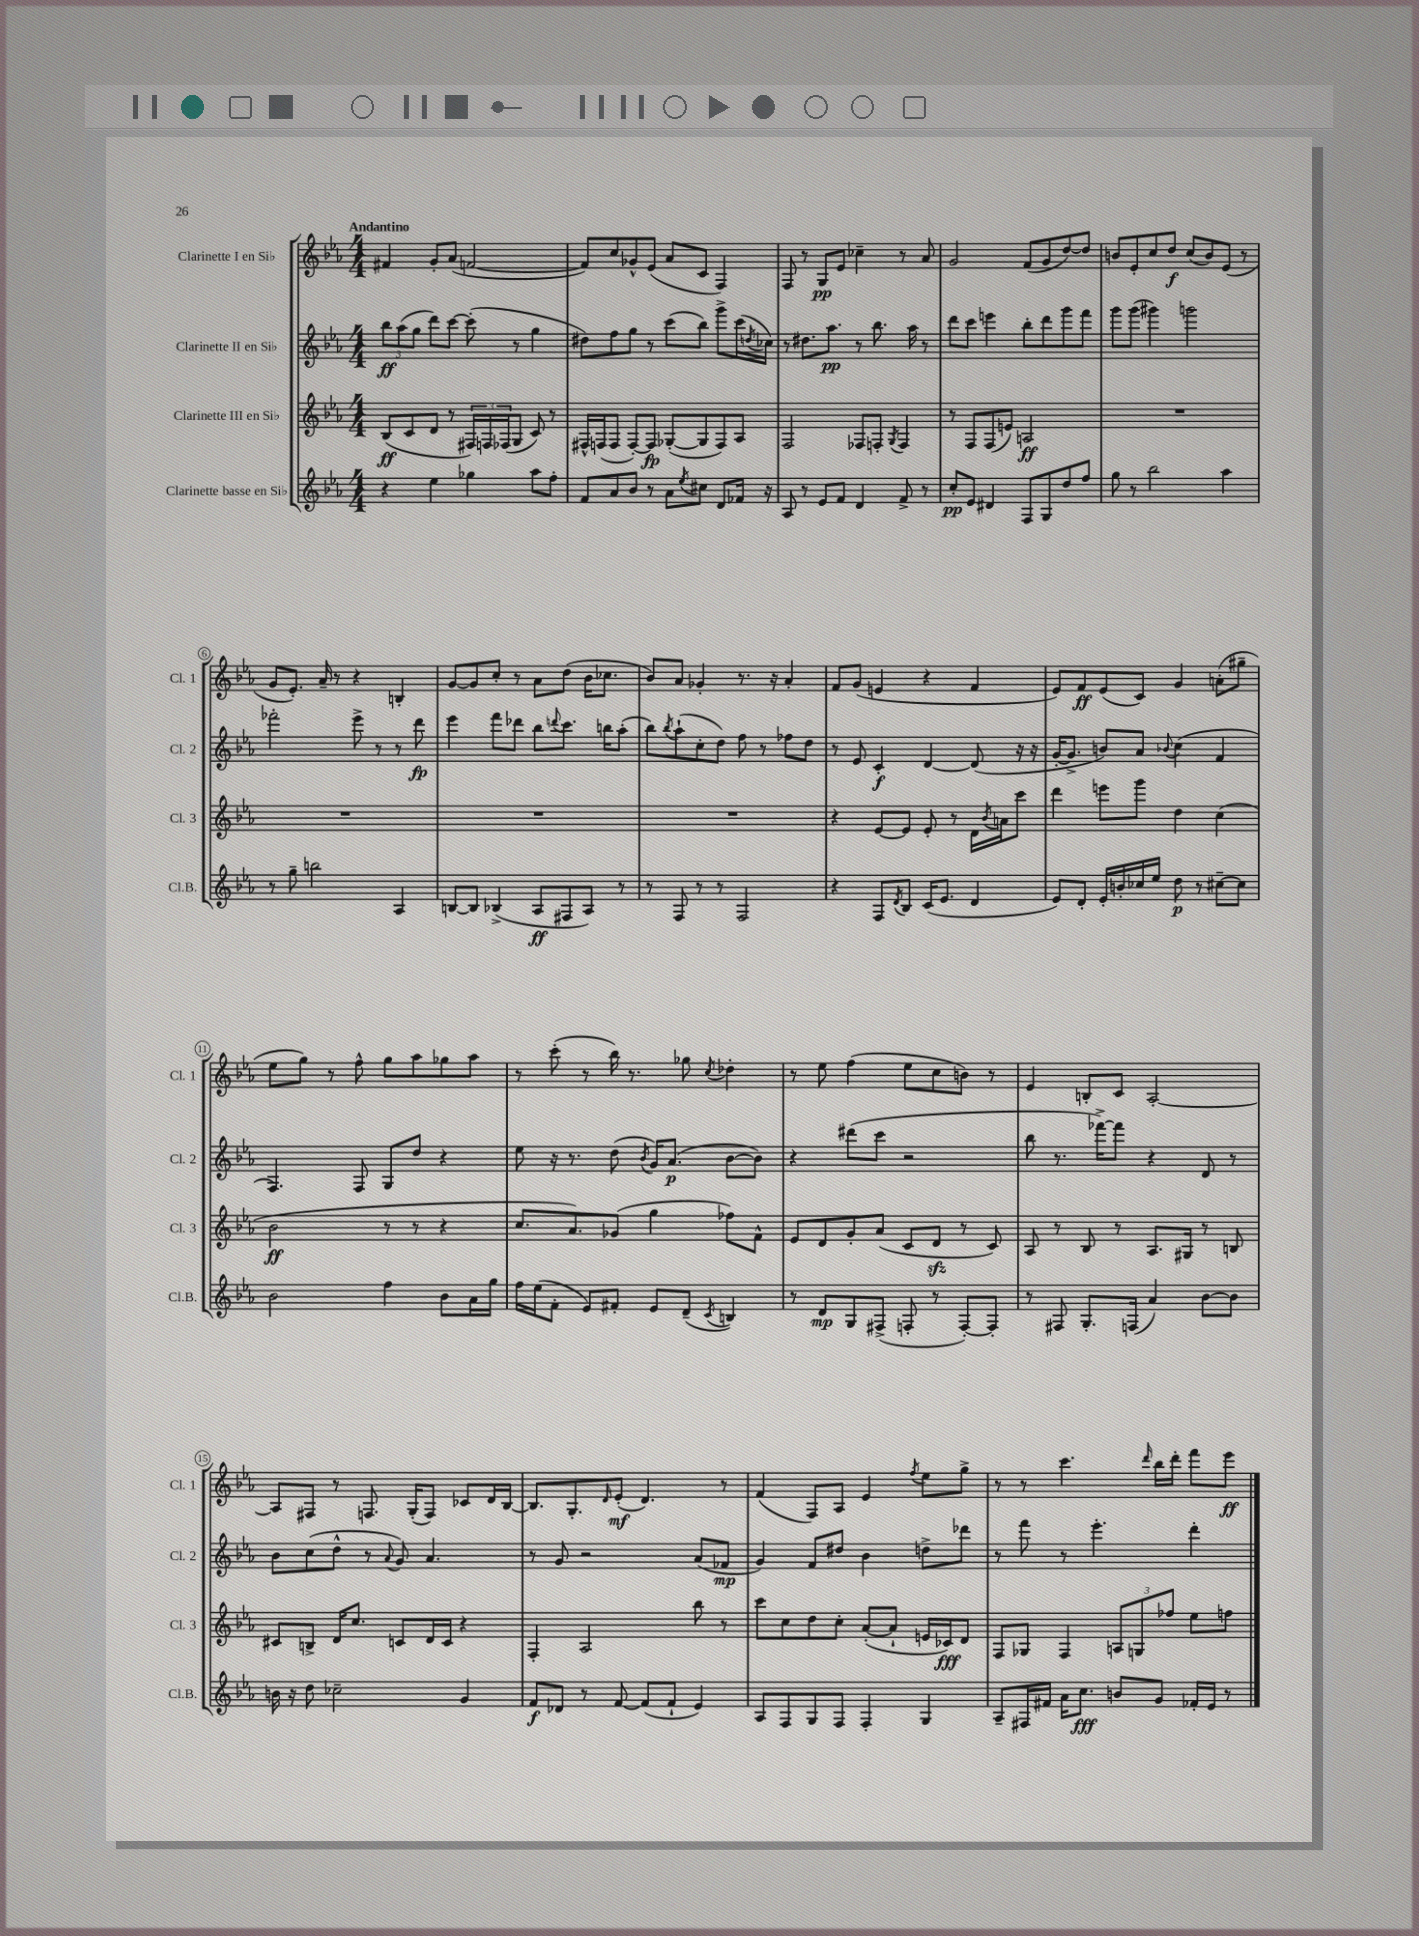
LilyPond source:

<<
\new StaffGroup <<
\new Staff = "s0" \with { instrumentName = "Clarinette I en Sib" shortInstrumentName = "Cl. 1" } {
    \clef treble \key ees \major \numericTimeSignature \time 4/4 \tempo "Andantino"
    fis'4 g'8-. aes'8( f'2~ |
    f'8) c''8 ges'8-^ ees'8( aes'8 c'8 f4) |
    f8 r8 g8\pp ees'8 ces''4-- r8 aes'8 |
    g'2 f'8( g'8 d''8~) d''8 |
    b'8 ees'8-. c''8 d''8\f c''8( b'8) ees'8( r8 |
    g'8 ees'8.-.) aes'16-- r8 r4 b4-. |
    g'8~ g'8 c''8-. r8 aes'8 d''8( bes'16 ces''8. |
    bes'8) aes'8 ges'4-. r8. r16 aes'4-. |
    f'8 g'8( e'4 r4 f'4 |
    ees'8) f'8\ff ees'8( c'8) g'4 a'8-.( gis''8-- |
    ees''8 g''8) r8 f''8-^ g''8 aes''8 ges''8 aes''8 |
    r8 c'''8-.( r8 bes''16) r8. ges''8 \acciaccatura { c''8 } des''4-. |
    r8 ees''8 f''4( ees''8 c''8 b'8) r8 |
    ees'4 b8-. c'8 aes2~-. |
    aes8 fis8 r8 f8. g16-.( f8) ces'8 d'16 bes16~ |
    bes8. g8.-. \grace { d'16 } ees'8-.\mf( d'4.) r8 |
    f'4( f8) aes8 ees'4 \acciaccatura { f''8 } ees''8 g''8-> |
    r8 r8 c'''4. \grace { d'''16 } bes''16 d'''16-. f'''8 ees'''8\ff \bar "|." |
}
\new Staff = "s1" \with { instrumentName = "Clarinette II en Sib" shortInstrumentName = "Cl. 2" } {
    \clef treble \key ees \major \numericTimeSignature \time 4/4
    \tuplet 3/2 { bes''8\ff aes''8( g''8 } d'''8) c'''8~ c'''8-.( r8 g''4 |
    dis''8) f''8 g''8 r8 c'''8( bes''8) g'''8-> c'''16( \acciaccatura { d''8 } ces''16) |
    r8 dis''8. aes''8.\pp r8 bes''8. aes''16 r8 |
    d'''8 c'''8 e'''4 bes''8-. d'''8 g'''8 f'''8 |
    g'''8 g'''8( gis'''4) g'''2 |
    fes'''2-. ees'''8-> r8 r8 d'''8\fp |
    ees'''4 f'''8 des'''8 bes''8 \appoggiatura { d'''8 } c'''8. b''16 aes''8-.( |
    bes''8) \acciaccatura { bes''8 } aes''8-!( c''8-. d''8) f''8 r8 fes''8 d''8 |
    r8 ees'8 c'4-.\f d'4~ d'8( r16 r16 |
    g'16~-. g'8.-> b'8) aes'8 \appoggiatura { bes'8 } c''4( f'4 |
    f4.) f8 g8 d''8 r4 |
    ees''8 r16 r8. d''8( \acciaccatura { bes'8 } g'16) aes'8.\p( bes'8~ bes'8) |
    r4 dis'''8( c'''8 r2 |
    bes''8 r8. fes'''16~->) fes'''8 r4 d'8 r8 |
    bes'8 c''8( d''8-^ r8 \appoggiatura { aes'8 } g'8) aes'4. |
    r8 g'8 r2 aes'8( fes'8\mp |
    g'4) f'8 dis''8 bes'4 d''8-> des'''8 |
    r8 f'''8 r8 ees'''4.-. d'''4-. \bar "|." |
}
\new Staff = "s2" \with { instrumentName = "Clarinette III en Sib" shortInstrumentName = "Cl. 3" } {
    \clef treble \key ees \major \numericTimeSignature \time 4/4
    bes8\ff( c'8 d'8 r8 \tuplet 3/2 { fis16) f16 fes16( } g8 c'8) r8 |
    fis16-^ f16( f8 f8~-.) f8\fp ges8~-.( ges8 f8) aes8 |
    f2 fes8 f8-. \acciaccatura { g8 } f4 |
    r8 f8 f8( e'8) a2\ff |
    R1 |
    R1 |
    R1 |
    R1 |
    r4 ees'8~ ees'8 ees'8-. r8 d'16 \acciaccatura { bes'8 } a'16 c'''8 |
    d'''4 e'''8 g'''8 d''4 c''4( |
    bes'2\ff r8 r8 r4 |
    c''8. aes'8.) ges'8( g''4 fes''8) f'8-^ |
    ees'8 d'8 g'8-. aes'8( c'8 d'8\sfz r8 c'8) |
    aes8 r8 bes8 r8 aes8. gis16 r8 b8 |
    cis'8 b8-> d'16 c''8. c'8 d'16 c'16 r4 |
    f4-. aes2 bes''8 r8 |
    c'''8 c''8 d''8 c''8-. aes'8~-.( aes'8-! e'16 ces'16\fff) d'8 |
    f8 ges8 f4 \tuplet 3/2 { a8 g8 fes''8 } ees''8 f''8 \bar "|." |
}
\new Staff = "s3" \with { instrumentName = "Clarinette basse en Sib" shortInstrumentName = "Cl.B." } {
    \clef treble \key ees \major \numericTimeSignature \time 4/4
    r4 ees''4 ges''4 aes''8 f''8-. |
    f'8 aes'8 bes'8 r8 aes'8 \acciaccatura { ees''8 } cis''8 d'8 fes'16 r16 |
    aes8 r8 ees'8 f'8 d'4 f'8-> r8 |
    c''8-.\pp ees'8 dis'4 f8 g8 d''8 f''8 |
    g''8 r8 bes''2 aes''4 |
    r8 g''8-- b''2 aes4 |
    b8~ b8 bes4->( aes8\ff fis8 aes8) r8 |
    r8 f8 r8 r8 f2 |
    r4 f8 \acciaccatura { d'8 } bes8 c'16( ees'8. d'4 |
    ees'8) d'8-. ees'16-. b'16-. ces''16 ees''16 d''8\p r8 cis''8~-- cis''8 |
    bes'2 f''4 bes'8 aes'16 g''16 |
    f''16 ees''16( f'8-. ees'8) fis'8-. ees'8 d'8--( \acciaccatura { c'8 } b4) |
    r8 d'8\mp g8 fis8->( f8-. r8 f8~-.) f8-. |
    r8 fis8 g8.-. f16( aes'4) bes'8~ bes'8 |
    b'16 r16 d''8 ces''2-- g'4 |
    f'8\f des'8 r8 f'8~ f'8( f'8-! ees'4) |
    aes8 f8 g8 f8 f4-. g4 |
    aes8-- fis16 fis'16 aes'16 c''8.\fff b'8 g'8 fes'16-. ees'16 r8 \bar "|." |
}
>>
>>
\layout { \context { \Score \override BarNumber.stencil = #(make-stencil-circler 0.1 0.3 ly:text-interface::print) } }
